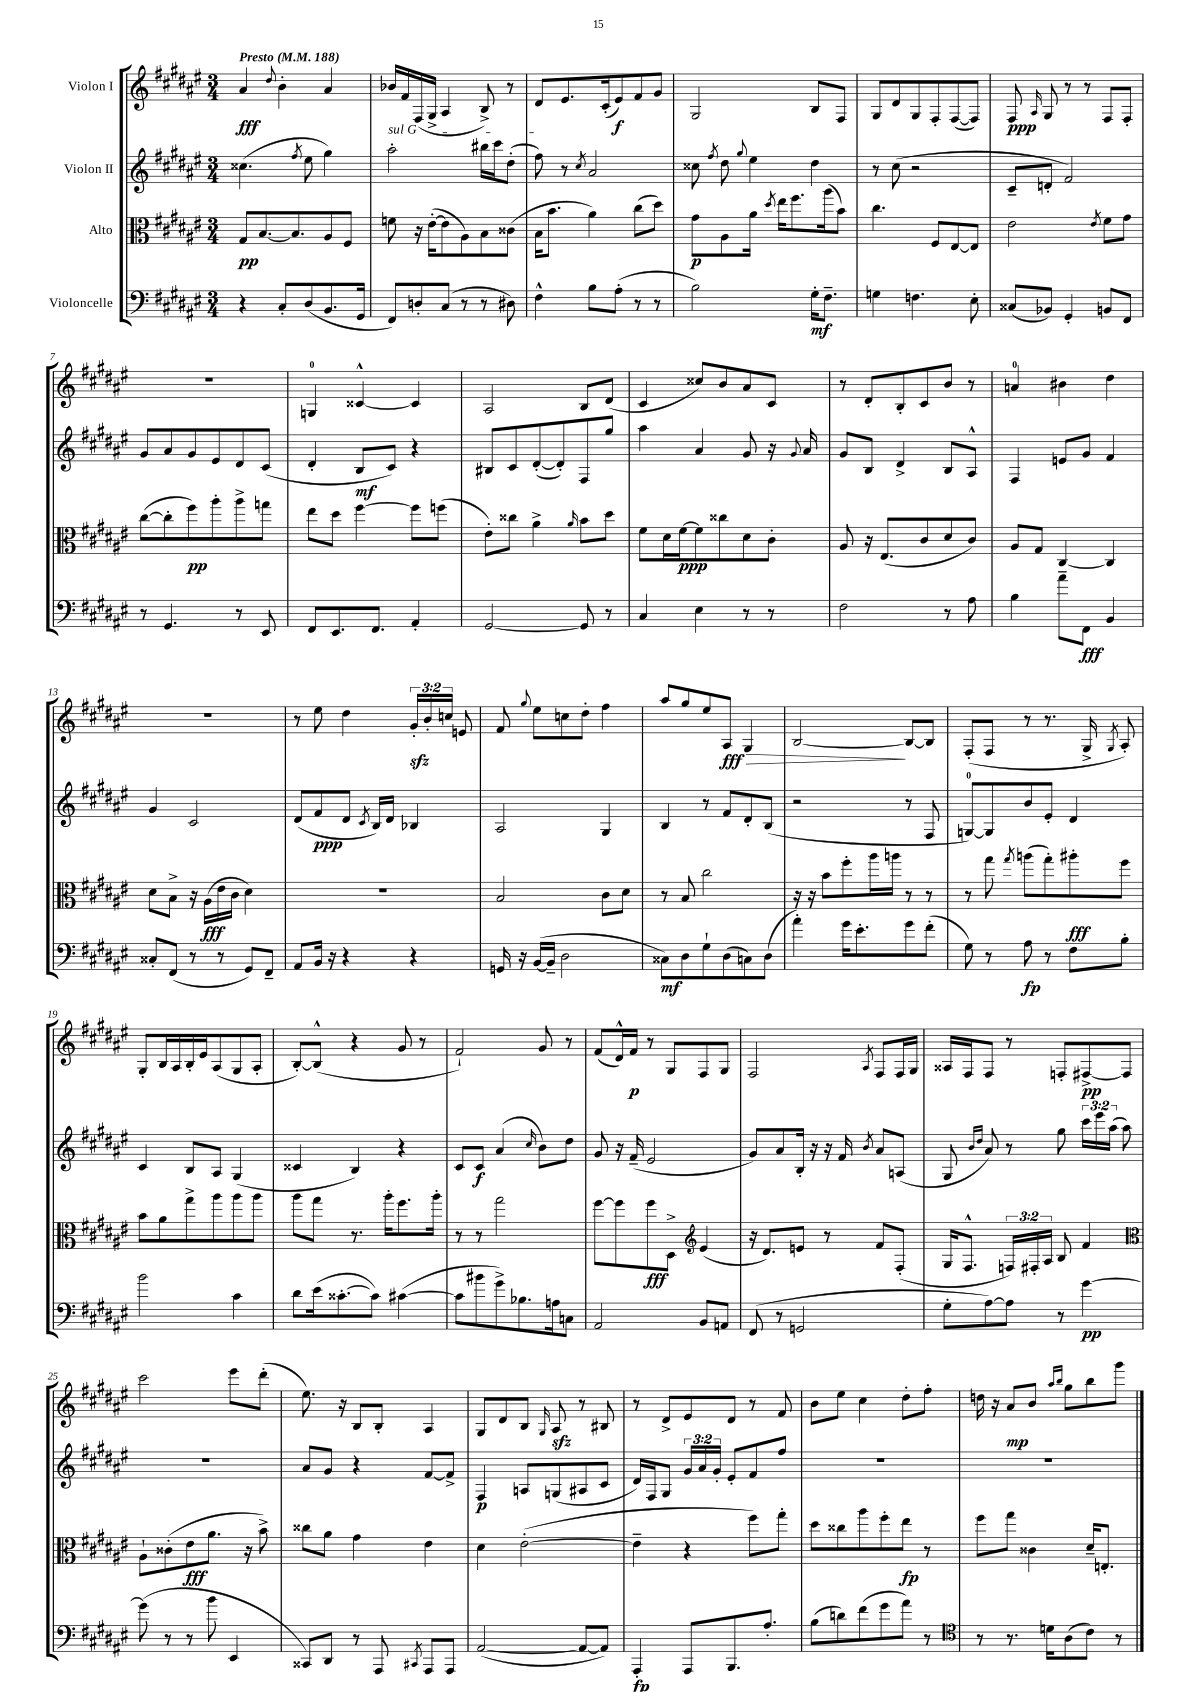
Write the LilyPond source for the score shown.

<<
\new StaffGroup <<
\new Staff = "s0" \with { instrumentName = "Violon I" } {
    \clef treble \key fis \major \numericTimeSignature \time 3/4 \override Staff.TupletNumber.text = #tuplet-number::calc-fraction-text \tempo "Presto" 4 = 188
    \autoBeamOff ais'4\fff \appoggiatura { dis''8 } b'4-. ais'4 |
    bes'16[ fis'16 fis16( gis16]-> ais4 b8->) r8 |
    dis'8[ eis'8. cis'16-.( eis'8\f) fis'8 gis'8] |
    gis2 b8[ fis8] |
    gis8[ dis'8 gis8 fis8-. fis8~( fis8]) |
    fis8\ppp \grace { ais16 } gis8 r8 r8 fis8[ fis8]-. |
    R2. |
    g4-0 cisis'4~-^ cisis'4 |
    ais2 b8[ dis'8]( |
    cis'4 cisis''8[) b'8 ais'8 cis'8] |
    r8 dis'8[-. b8-. cis'8 b'8] r8 |
    a'4-0 bis'4 dis''4 |
    R2. |
    r8 eis''8 dis''4 \tuplet 3/2 { gis'16[-.\sfz b'16-. c''16] } e'8 |
    fis'8 \appoggiatura { gis''8 } eis''8[ c''8 dis''8]-. fis''4 |
    ais''8[ gis''8 eis''8 ais8]\fff\> gis4 |
    b2~\! b8[~ b8] |
    fis8[-.( fis8] r8 r8. gis16-> \acciaccatura { gis8 } ais8-.) |
    gis8[-. b16 ais16 b16-. eis'16 ais8( gis8 ais8]-. |
    b8[~-.) b8]-^( r4 gis'8 r8 |
    fis'2-!) gis'8 r8 |
    fis'8[( dis'16-^) fis'16]\p r8 gis8[ fis8 gis8] |
    fis2 \acciaccatura { ais8 } fis8[ fis16 gis16] |
    aisis16[ fis16 fis8] r8 f8[-. fis8~->\pp fis8] |
    cis'''2 eis'''8[ dis'''8]-.( |
    eis''8.) r16 b8[ b8]-. ais4 |
    gis8[ dis'8 b8] \grace { gis16 } ais8\sfz r8 bis8 |
    r8 dis'8[-> eis'8 dis'8] r8 fis'8 |
    b'8[ eis''8] cis''4 dis''8[-. fis''8]-. |
    d''16 r16 ais'8[\mp b'8] \grace { ais''16[ b''16] } gis''8[ b''8 gis'''8] \bar "|." |
}
\new Staff = "s1" \with { instrumentName = "Violon II" } {
    \clef treble \key fis \major \numericTimeSignature \time 3/4 \override Staff.TupletNumber.text = #tuplet-number::calc-fraction-text
    \autoBeamOff cisis''4.( \acciaccatura { fis''8 } eis''8 gis''4) |
    \once \override TextSpanner.bound-details.left.text = \markup { \italic "sul G" } ais''2-.\startTextSpan bis''16[ cis'''16 dis''8]-.( |
    fis''8\stopTextSpan) r8 \acciaccatura { cis''8 } ais'2 |
    cisis''8 \acciaccatura { fis''8 } dis''8 \appoggiatura { gis''8 } eis''4 dis''4 |
    r8 cis''8( r2 |
    cis'8[-- d'8]-. fis'2) |
    gis'8[ ais'8 gis'8 eis'8 dis'8 cis'8]( |
    dis'4-. b8[\mf cis'8]) r4 |
    bis8[ cis'8 dis'8~-.( dis'8-.) fis8 gis''8] |
    ais''4 ais'4 gis'8 r16 \appoggiatura { gis'8 } ais'16 |
    gis'8[ b8] dis'4-> b8[ ais8]-^ |
    fis4 e'8[ gis'8] fis'4 |
    gis'4 cis'2 |
    dis'8[( fis'8\ppp dis'8] \acciaccatura { cis'8 } b16[) dis'16] bes4 |
    ais2 gis4 |
    b4 r8 fis'8[ dis'8-. b8]( |
    r2 r8 fis8 |
    g8[-0~) g8 b'8 eis'8]-. dis'4 |
    cis'4 b8[ ais8] gis4( |
    cisis'4 b4) r4 |
    cis'8[ cis'8]\f ais'4( \grace { cis''16 } b'8[) dis''8] |
    gis'8 r16 fis'16--( eis'2 |
    gis'8[) ais'8 b16]-. r16 r16 fis'16 \acciaccatura { b'8 } ais'8[ a8]( |
    gis8 \grace { b'16[ dis''16] } ais'8) r8 gis''8 \tuplet 3/2 { cis'''16[ eis'''16 ais''16]( } ais''8) |
    R2. |
    ais'8[ gis'8] r4 fis'8[~ fis'8]-> |
    fis4\p a8[ g8( ais8 cis'8] |
    dis'16[) fis16 gis8] \tuplet 3/2 { gis'16[ ais'16 gis'16]-. } eis'8[-. fis'8 fis''8] |
    R2. |
    R2. \bar "|." |
}
\new Staff = "s2" \with { instrumentName = "Alto" } {
    \clef alto \key fis \major \numericTimeSignature \time 3/4 \override Staff.TupletNumber.text = #tuplet-number::calc-fraction-text
    \autoBeamOff gis8[\pp b8.~ b8. ais8 fis8] |
    f'8 r16 eis'16[~-.( eis'8 ais8) b8 cisis'8]( |
    b16[ b'8.] ais'4) cis''8[( dis''8]) |
    gis'8[\p ais8 ais'16] \acciaccatura { dis''8 } eis''16[ fis''8. ais''16( b'8]) |
    cis''4. fis8[ eis8~ eis8] |
    eis'2 \acciaccatura { eis'8 } fis'8[ gis'8] |
    cis''8[~( cis''8-. fis''8\pp) ais''8-. ais''8-> g''8] |
    eis''8[ dis''8] fis''4~ fis''8[ f''8]( |
    eis'8[-.) cisis''8] ais'4-> \grace { ais'16 } b'8[ dis''8] |
    fis'8[ dis'16 fis'16~\ppp fis'8 cisis''8 dis'8 cis'8]-. |
    ais8 r16 eis8.[( cis'8 dis'8 cis'8]) |
    ais8[ gis8] cis4~ cis4 |
    dis'8[ b8]-> r16 ais16[\fff( eis'16 cis'16] dis'4) |
    R2. |
    b2 cis'8[ dis'8] |
    r8 b8 cis''2 |
    r16 r16 b'8[ fis''8-. ais''16 a''16] r8 r8 |
    r8 gis''8 \acciaccatura { gis''8 } a''8[( gis''8-.) ais''8-.\fff fis''8] |
    b'8[ ais'8 gis''8-> ais''8 ais''8 ais''8] |
    ais''8[ gis''8] r8. ais''16[-. fis''8. ais''16]-. |
    r8 r8 gis''2 |
    fis''8[~ fis''8 fis''8\fff dis8]-> \clef treble eis'4( |
    r16 dis'8.[) e'8] r8 fis'8[ fis8]-.( |
    gis16[ fis8.]-^ \tuplet 3/2 { f16[) fis16-. ais16] } b8 fis'4 |
    \clef alto ais8[-! cisis'8-.( eis'8\fff ais'8.] r16 b'8->) |
    cisis''8[ ais'8] gis'4 eis'4 |
    dis'4 eis'2~-.( |
    eis'4-- r4 fis''8[) gis''8]-. |
    dis''8[ cisis''8 ais''8 fis''8-. eis''8]\fp r8 |
    fis''8[ gis''8] cisis'4 dis'16[-- e8.]-. \bar "|." |
}
\new Staff = "s3" \with { instrumentName = "Violoncelle" } {
    \clef bass \key fis \major \numericTimeSignature \time 3/4
    \autoBeamOff r4 cis8[-. dis8( b,8. gis,16] |
    fis,8[) d8-. cis8]( r8 r8 dis8) |
    fis4-^ b8[ ais8]-.( r8 r8 |
    b2) gis16[-.\mf fis8.]-- |
    g4 f4. eis8-. |
    cisis8[( bes,8]) gis,4-. b,8[ fis,8] |
    r8 gis,4. r8 eis,8 |
    fis,8[ eis,8. fis,8.] ais,4-. |
    gis,2~ gis,8 r8 |
    cis4 eis4 r8 r8 |
    fis2 r8 ais8 |
    b4 ais'8[-- fis,8]\fff b,4 |
    cisis8[-. fis,8]( r8 r8 gis,8[) fis,8]-- |
    ais,8[ b,16] r16 r4 r4 |
    g,16 r16 b,16[~( b,16]-- dis2 |
    cisis8[\mf) dis8 gis8-! dis8( c8) dis8]( |
    ais'4-.) gis'16[ eis'8.-. gis'8 fis'8]-.( |
    gis8) r8 ais8\fp r8 fis8[ b8]-. |
    b'2 cis'4 |
    dis'8[ eis'16( cisis'8.~-. cisis'8]) cis'4~( |
    cis'8[ bis'8 gis'8->) bes8. a16 c8] |
    ais,2 b,8[ a,8] |
    fis,8( r8 g,2 |
    gis8[-. ais8~) ais8] r8 gis'4~\pp |
    gis'8( r8 r8 b'8 eis,4 |
    cisis,8[) dis,8] r8 ais,,8 \acciaccatura { cis,8 } ais,,8[ ais,,8] |
    ais,2~( ais,8[~ ais,8]) |
    ais,,4-.\fp ais,,8[ b,,8. ais8.]-. |
    b8[( d'8) fis'8( gis'8 ais'8]) r8 |
    \clef tenor r8 r8. d'16[ ais8( cis'8]) r8 \bar "|." |
}
>>
>>
